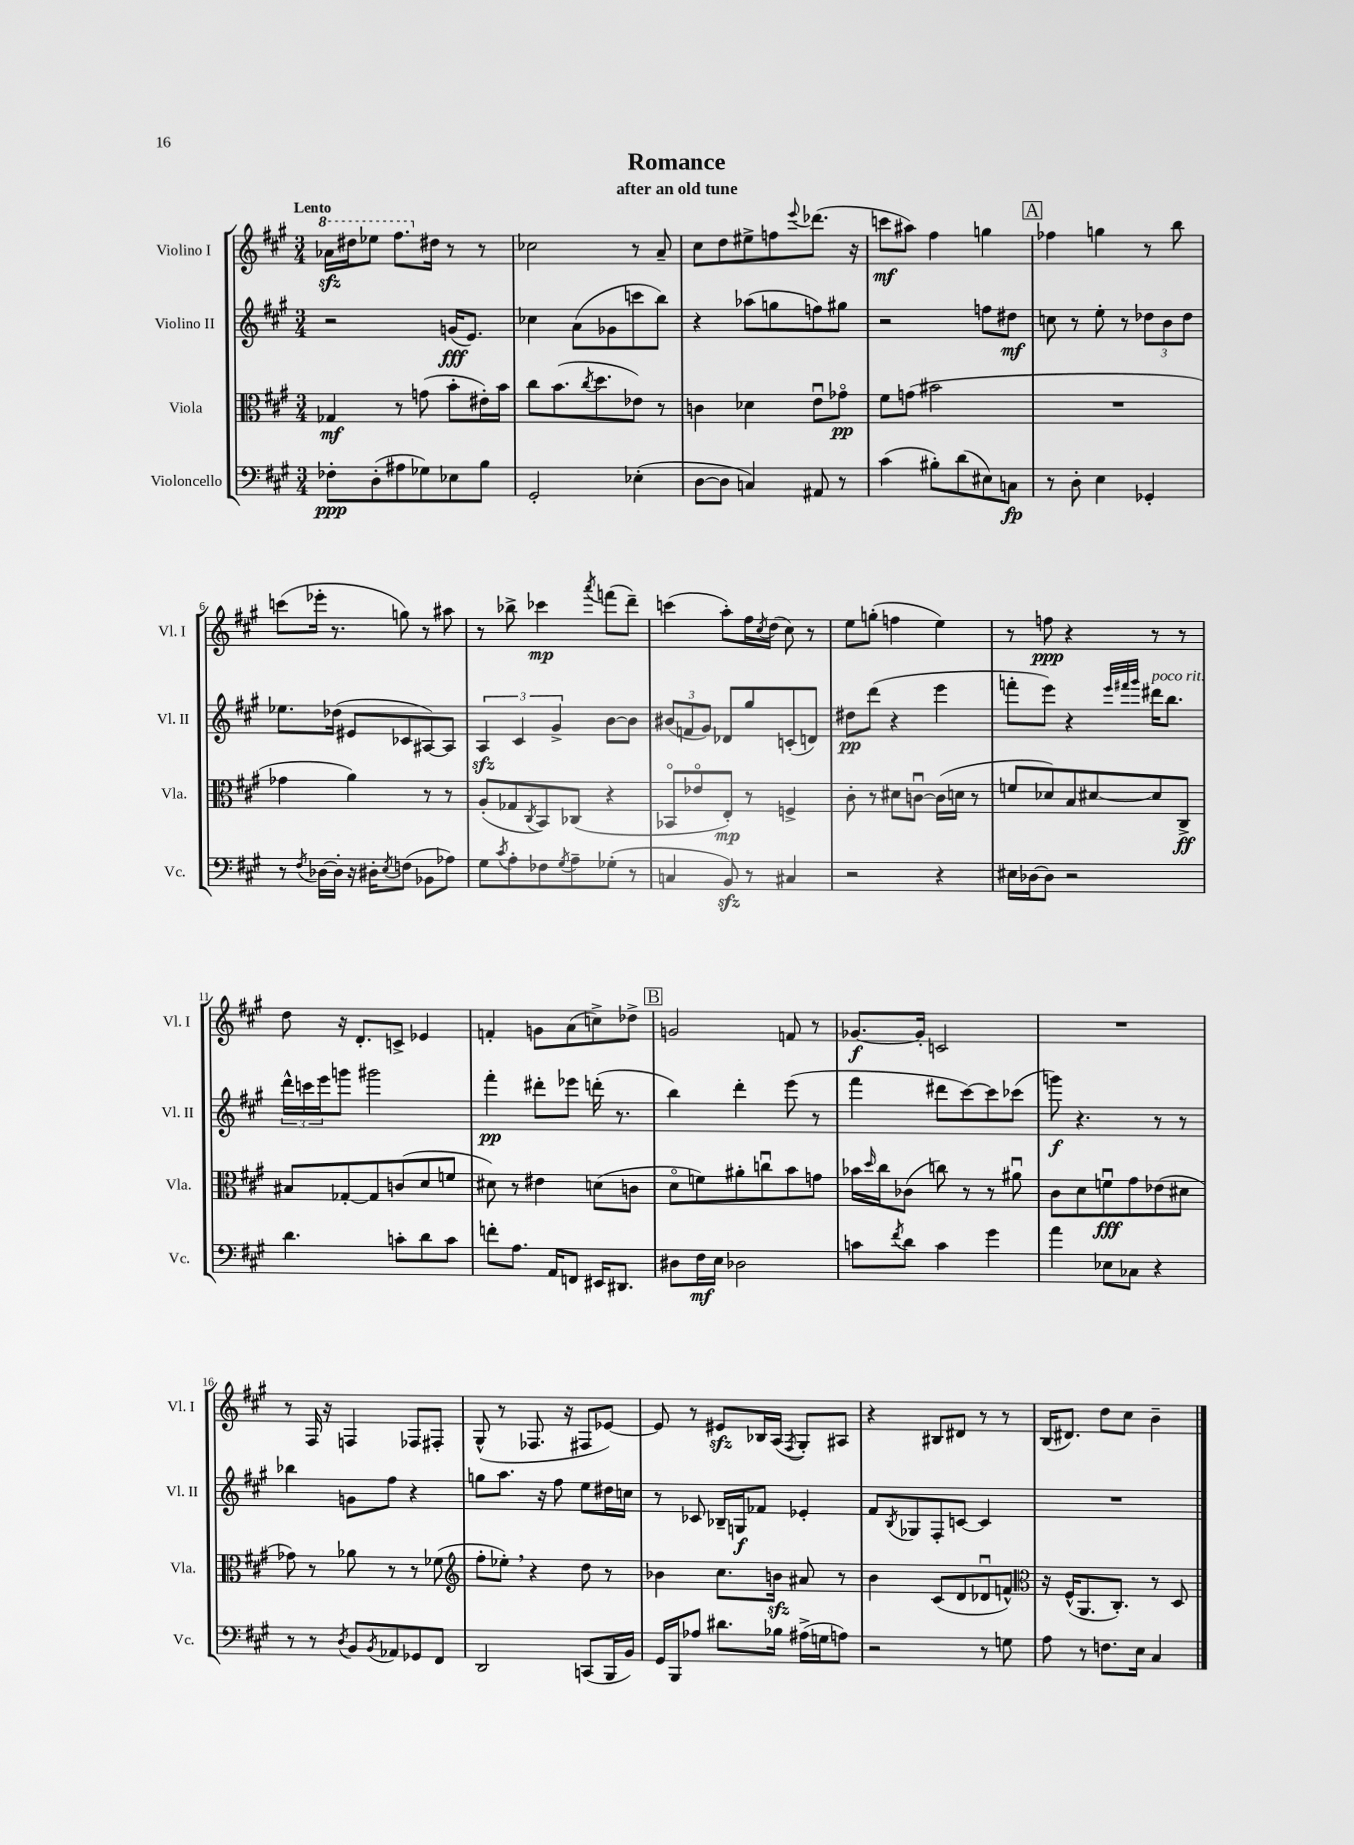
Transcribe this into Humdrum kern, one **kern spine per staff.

**kern	**kern	**kern	**kern
*staff4	*staff3	*staff2	*staff1
*clefF4	*clefC3	*clefG2	*clefG2
*k[f#c#g#]	*k[f#c#g#]	*k[f#c#g#]	*k[f#c#g#]
*M3/4	*M3/4	*M3/4	*M3/4
8F-'	4G-	2r	16aa-
.	.	.	16ddd#
(8D'	.	.	8eee-
8A#	8r	.	8.fff#
8G-)	(8g	.	.
.	.	.	16dd#
8E-	8b'	(16g	8r
.	.	8.e)	.
8B	16e#')	.	8r
.	16b	.	.
=	=	=	=
2GG#'	8cc#	4cc-	2cc-
.	(8.b	.	.
.	.	(8a	.
.	8qcc#	.	.
.	8.dd	.	.
.	.	8g-	.
(4E-'	8e-)	8ccc	8r
.	8r	8bb)	8a~
=	=	=	=
[8D	4c	4r	8cc#
8D]	.	.	8dd
4C)	4d-	(8aa-	8ee#^
.	.	8gg	8ff
.	.	.	8qqeee
8AA#	8eu	8ff)	(8.ddd-
8r	8g-o	8gg#	.
.	.	.	16r
=	=	=	=
(4c#	8f#	2r	8ccc
.	(8g	.	8aa#)
8B#')	2b#	.	4ff#
(8d	.	.	.
8E#)	.	8ff	4gg
8C	.	8dd#	.
=	=	=	=
8r	2.r	8cc	4ff-
8D'	.	8r	.
4E	.	8ee'	4gg
.	.	8r	.
4GG-'	.	12dd-	8r
.	.	12b	.
.	.	.	8bb
.	.	12dd-	.
=	=	=	=
8r	4g-	8.ee-	(8ccc
8qF#	.	.	.
[16D-	.	.	16eee-'
16D-']	.	(16dd-	8.r
16r	4a)	8e#	.
16D#'	.	.	.
8qE	.	.	.
(8F	.	8c-	8gg)
8BB-	8r	[8A#)	8r
8A-)	8r	8A#]	8aa#
=	=	=	=
8G#	(8A'	6A	8r
8qc#	.	.	.
8A'	8G-	.	8bb-^
.	.	6c#	.
.	8qC#	.	.
8F-	8BB)	.	4ccc-
.	.	6g#^	.
8qG#	.	.	.
8A~	(8C-	.	.
.	.	.	8qaaa
(8G-'	4r	[8b	(8fff
8r	.	8b]	8ddd~)
=	=	=	=
4C	8BB-o	(12b#	(4ccc
.	.	12f	.
.	8e-o	.	.
.	.	12g#)	.
8BB)	8E')	8d-	8aa')
8r	8r	8gg#	16ff#
.	.	.	8qcc#
.	.	.	(16dd
4C#	4F^	(8c'	8cc#)
.	.	8d)	8r
=	=	=	=
2r	8c#'	8dd#	8ee
.	8r	(8ddd	(8gg'
.	8d#	4r	4ff
.	[8cu	.	.
4r	(16c]	4eee	4ee)
.	16d	.	.
.	8r	.	.
=	=	=	=
16E#	8f	8fff'	8r
[16D-	.	.	.
8D-]	8d-)	8eee)	8ff
2r	8B	4r	4r
.	[8d#	.	.
.	.	32qqeee	.
.	.	32qqfff#	.
.	.	32qqggg#	.
.	8d#]	16ddd#	8r
.	.	8.bb	.
.	8C#^	.	8r
=	=	=	=
4.d	8B#	24ddd^^	8dd
.	.	24ccc	.
.	.	24eee	.
.	[8G-'	8ggg	16r
.	.	.	8.d'
.	8G-]	2ggg#	.
8c'	(8c	.	8c^
8d	8d	.	4e-
8c	8f	.	.
=	=	=	=
8f'	8d#)	4fff#'	4f'
8.A	8r	.	.
.	4e#	8ddd#'	8g
16AA	.	.	.
8FF	.	8eee-	(8a
16EE#	(8d	(16ddd'	8cc^)
8.DD#	.	8.r	.
.	8c	.	8dd-^
=	=	=	=
8D#	8do	4bb)	2g
16F#	8f)	.	.
16E	.	.	.
2D-	8a#'	4ddd'	.
.	8ccu	.	.
.	8b	(8eee	8f
.	8g	8r	8r
=	=	=	=
8c	16b-	4fff#	[8.g-
.	16qqdd	.	.
.	16cc#	.	.
8qf#	.	.	.
8d	(8c-	.	.
.	.	.	16g-']
4c	8cc)	8ddd#	2c
.	8r	[8ccc#)	.
4g#	8r	8ccc#]	.
.	8a#u	(8ccc-	.
=	=	=	=
4a	8c#	8ggg)	2.r
.	8d	4.r	.
8E-	8fu	.	.
8C-	8g#	.	.
4r	(8e-	8r	.
.	8d#	8r	.
=	=	=	=
8r	8g-)	4bb-	8r
8r	8r	.	16F#
.	.	.	16r
8qD	.	.	.
8BB	8a-	8g	4F
8qBB	.	.	.
8AA-	8r	8ff#	.
8GG-	8r	4r	8F-
8FF#	(8f-	.	8F#'
=	=	=	=
*	*clefG2	*	*
2DD	8ff#'	8gg	(8G#^^
.	8ee-')	8.aa	8r
.	4r	.	8.F-
.	.	16r	.
.	.	8ff#	.
.	.	.	16r
(8CC	8dd	8ee	8F#
16BBB	8r	16dd#	[8e-)
16BB)	.	16cc	.
=	=	=	=
16GG#	4b-	8r	8e-]
16BBB	.	.	.
8A-	.	8c-	8r
8.d#	8.cc#	16B-~	8e#
.	.	16G	.
.	.	8f-	16B-
16B-	16b	.	(16A
.	.	.	8qF#
(16A#^	8a#	4e-'	8G#')
16G	.	.	.
8A)	8r	.	8A#
=	=	=	=
2r	4b	8f#	4r
.	.	8qB	.
.	.	8G-	.
.	(8c#	8F#'	8B#
.	8d	[8c	8d#
8r	8d-u	4c]	8r
8G	8f^^)	.	8r
=	=	=	=
*	*clefC3	*	*
8A	16r	2.r	(16B
.	(16F#^^	.	8.d#)
8r	8.AA	.	.
8.F	.	.	8dd
.	8.C#')	.	.
.	.	.	8cc#
16E	.	.	.
4C#	8r	.	4b~
.	8D	.	.
==	==	==	==
*-	*-	*-	*-
